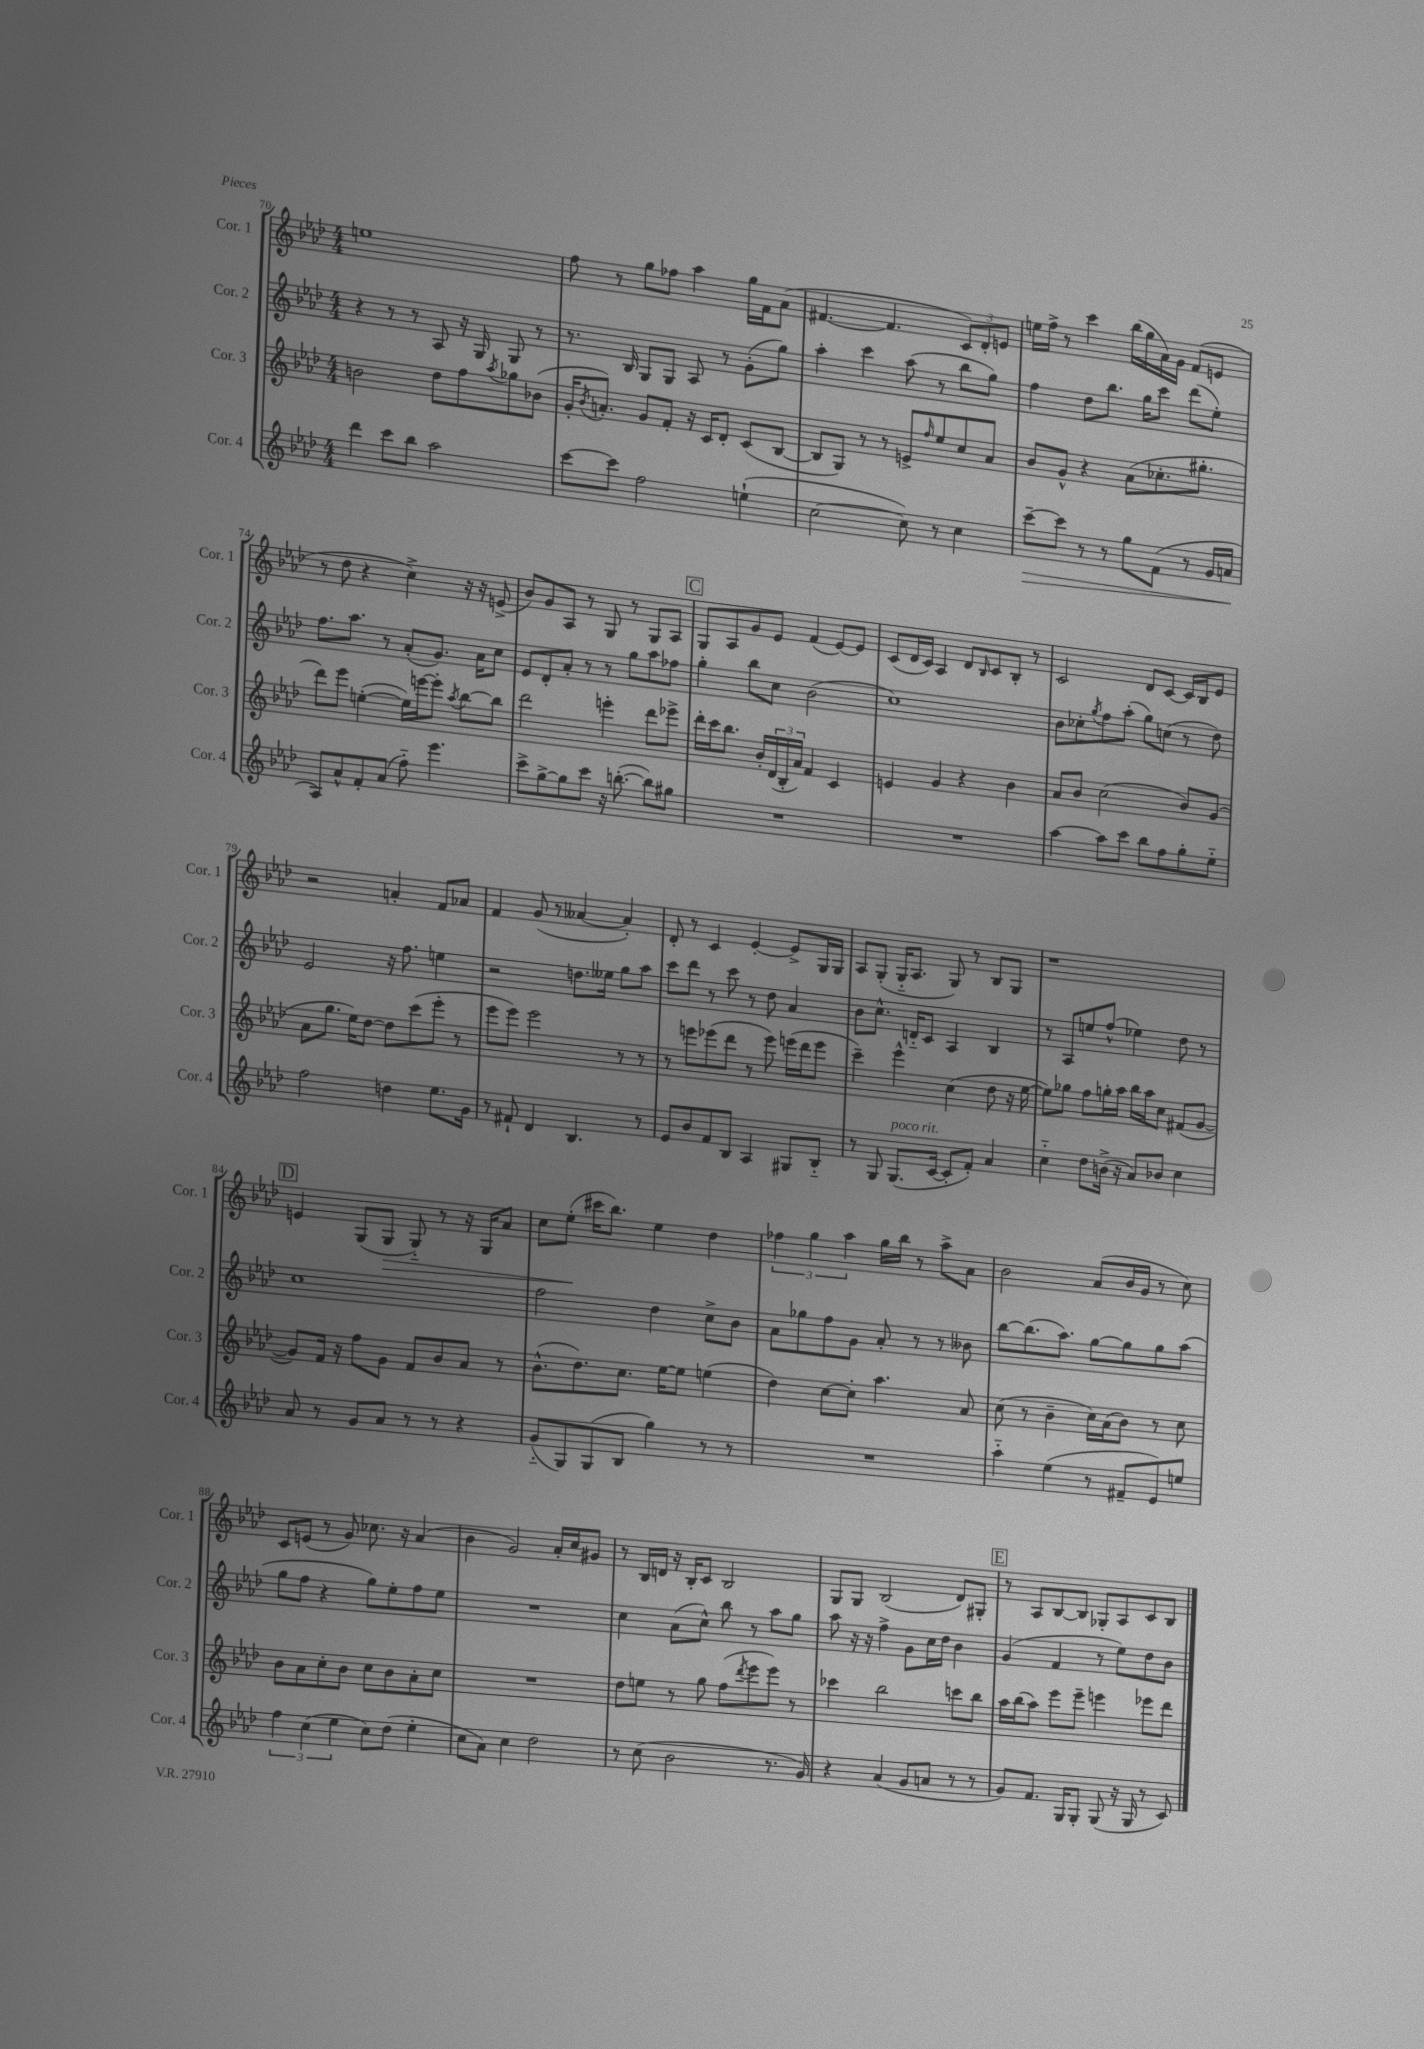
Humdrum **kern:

**kern	**kern	**kern	**kern
*staff4	*staff3	*staff2	*staff1
*clefG2	*clefG2	*clefG2	*clefG2
*k[b-e-a-d-]	*k[b-e-a-d-]	*k[b-e-a-d-]	*k[b-e-a-d-]
*M4/4	*M4/4	*M4/4	*M4/4
4ddd-	2b	4r	1ee
8ccc	.	8r	.
8bb-	.	8r	.
2aa-	8dd-	8A-	.
.	8ff	16r	.
.	.	16G	.
.	8qaa-	.	.
.	8gg-	8G	.
.	(8b-	8r	.
=	=	=	=
[8ccc	16g'	8.r	8ff
.	8qb-	.	.
.	8.a')	.	.
8ccc]	.	.	8r
.	.	16B-	.
2ff	8g	8G	8gg
.	8f'	8G	8ff-
.	16r	8A-	4aa-
.	16c	.	.
.	8d-'	8r	.
(4ee`	(8c	(8g'	16gg
.	.	.	16f
.	[8B-	8gg)	(8a-
=	=	=	=
[2cc	8B-]	4aa-'	[4.f#
.	8G)	.	.
.	8r	4ccc	.
.	8r	.	4.f#]
8cc])	8e^	(8aa-	.
.	16qqff	.	.
8r	8ee-	8r	.
4cc	8cc	8bb-	12c)
.	.	.	12d-'
.	8a-	8gg)	.
.	.	.	12e
=	=	=	=
[8ccc~	8b-	4ff	16ee
.	.	.	16ff^
8ccc]	8g^^	.	8r
8r	4r	8dd-	4ccc
8r	.	8.bb-	.
8gg	(8a-	.	(16bb-
.	.	16gg	16gg
(8f	8.cc-'	8ccc	16a-)
.	.	.	16g
8r	.	(8ddd-	(8f
.	8.gg#'	.	.
16g	.	8ee-')	8e
16a	.	.	.
=	=	=	=
8A-)	8ddd-)	8.ff	8r
8a-^^	8eee-	.	8dd-
.	.	8.aa-	.
8f'	([4ee'	.	4r
(8a-	.	8r	.
8ff'~)	16ee])	(8a-'	4cc^)
.	[16eee	.	.
4.eee-	8eee']	8.g)	.
.	8qaa-	.	.
.	[8bb-	.	16r
.	.	16a-	16r
.	8bb-]	8cc	(8e^
=	=	=	=
8ccc^	2ddd-	8e-	8b-)
[8gg^	.	8d-'	8g
8gg]	.	8a-'	8A-
8ccc	.	8r	8r
16r	4eee'	8r	8G
([8.bb'	.	.	.
.	.	8gg	8r
8bb])	8ddd-	8aa-	8G
8gg#	8eee-^	8ff-	8A-
=	=	=	=
1r	16ddd-'	4gg'	8G
.	16ccc	.	.
.	8.bb-	.	8A-
.	.	8bb-	8g
.	16b-'	.	.
.	(24d-	8cc	8e-
.	24B-'	.	.
.	24a-)	.	.
.	4f	(2b-	(4f
.	4c	.	[8e-)
.	.	.	8e-]
=	=	=	=
1r	4e	1cc)	(8c
.	.	.	16d-
.	.	.	16c)
.	4g	.	4A-
.	4r	.	8d-
.	.	.	16qqB-
.	.	.	8c
.	4b-	.	8B-'
.	.	.	8r
=	=	=	=
[4aa-	8a-	8b-	2c
.	8b-	8cc-'	.
.	.	8qgg	.
8aa-]	(2cc	8ff	.
8ccc	.	(8aa-'	.
8bb-	.	8gg)	8d-
8ff	.	(8cc	[8c
8gg'	8b-)	8r	16c]
.	.	.	16B-
8ee-'~	(8g	8dd-)	8e-
=	=	=	=
2ff	8a-	2e-	2r
.	8.gg	.	.
.	16ee-)	.	.
.	[8dd-	.	.
4dd	8dd-]	16r	4a'
.	.	8.ff	.
.	(8ccc	.	.
8.ee-	8eee-'	4ee	8f
.	8r	.	8a-
16g	.	.	.
=	=	=	=
8r	8eee-	2r	4f
8f#`	8eee-)	.	.
4d-	2eee-	.	(8g
.	.	.	8r
4.B-	.	8.dd	[4a--
.	.	16ee--	.
.	8r	8gg	4a--'])
8r	8r	8aa-	.
=	=	=	=
8e-	8r	8ccc	8d-'
8b-	8eee	8ddd-	8r
8f	(8eee-	8r	4c
8B-	8ddd-	8ccc	.
4A-	8r	8r	[4e-'
.	8eee-)	8dd-	.
8G#	(16eee	4a-	8e-^]
.	16ddd-	.	.
8B-'~	8eee	.	16G
.	.	.	16G
=	=	=	=
8r	4ccc~)	8b-	8A-
8G	.	8.cc^^	(8G'
(8.G	4eee-^^	.	16G'~
.	.	16d'~	8.A-
.	.	8c	.
[16c	.	.	.
8c']	(4cc	4A-	8G)
8f')	.	.	8r
4a-	8dd-	4B-	8B-
.	16r	.	8G
.	[16ee-	.	.
=	=	=	=
4cc'~	8ee-])	8r	1r
.	8gg-	8A-	.
8dd-	8ff	8ee	.
(16b^	16gg'	(8ff^^	.
16r	16aa-	.	.
8a-)	16bb-	4ee-)	.
.	16aa-	.	.
8b-	8cc	.	.
4cc	(8f#	8dd-	.
.	[8g	8r	.
=	=	=	=
8a-	8g])	1cc	4e
8r	16f	.	.
.	16r	.	.
8g	8ff	.	(8G
8a-	8g	.	8G
8r	8f	.	8G'~)
8r	8b-	.	8r
4r	8a-	.	16r
.	.	.	16G
.	8r	.	8a-
=	=	=	=
(8g'~	(8.b-^^	2ff	8cc
8G)	.	.	(8ee-'
.	8.dd-)	.	.
(8G	.	.	16ccc#
.	.	.	8.bb-)
8B-	8.cc	.	.
4gg)	.	4dd-	4ee-
.	[16ee-	.	.
.	8ee-]	.	.
8r	(4ee	8cc^	4dd-
8r	.	8b-	.
=	=	=	=
1r	4dd-)	8a-	6ff-
.	.	8gg-	.
.	.	.	6gg
.	[8cc	8ff	.
.	.	.	6aa-
.	8cc']	8g	.
.	4.aa-	8a-'	16gg
.	.	.	16bb-
.	.	8r	8r
.	.	8r	8aa-^
.	8a-	8b--	8a-
=	=	=	=
4aa-'~	(8cc	[8bb-	2b-
.	8r	(8.bb-]	.
(4ee-	4b-~	.	.
.	.	8.aa-)	.
8r	16cc)	[8gg	(8a-
.	(16a-	.	.
8f#~	8b-)	8gg]	16b-
.	.	.	16g
8e-)	8r	8gg	8r
8ee	8cc	(8aa-	8cc)
=	=	=	=
6ff	8b-	8gg	8c
.	8a-	8ff	(8e
(6cc	.	.	.
.	8cc'	4r	8r
6ee-	.	.	.
.	8b-	.	8g)
8cc)	8cc	8gg)	8.cc-
(8dd-	8b-	8ee-'	.
.	.	.	16r
4ee-'	8a-'	8ff	(4a-
.	8cc	8ee-	.
=	=	=	=
8cc	1r	1r	4b-
8a-)	.	.	.
4cc	.	.	2g)
2dd-	.	.	.
.	.	.	16a-'
.	.	.	16cc
.	.	.	8g#
=	=	=	=
8r	8dd-	4cc	8r
(8cc	8ee	.	16B-
.	.	.	16d
2b-	8r	(8a-	16r
.	.	.	16B-'
.	8gg	8cc^^)	8c
.	(8ff	8bb-	2B-
.	8qddd-	.	.
.	8eee-	8r	.
8.r	8eee-)	8aa-	.
.	8r	8gg	.
16g)	.	.	.
=	=	=	=
4r	4ccc-	8aa-	8G
.	.	16r	8G
.	.	16r	.
(4a-	2bb-	4ff^	(2B-
8g	.	8g	.
8a	.	16cc	.
.	.	16dd-	.
8r	8ccc	4b-	8d-)
8r	8bb-	.	8G#'
=	=	=	=
8g)	16aa-	(4g	8r
.	(16bb-	.	.
8.f	8aa-)	.	8A-
.	8eee-	4f	[8B-
16G	.	.	.
8G'	8eee-~	.	8B-]
(8G	4eee	8r	8G-'
16r	.	8ee-)	8A-
16G	.	.	.
8r	8eee-	8dd-	8c
8c)	8ddd-	8b-	8B-
==	==	==	==
*-	*-	*-	*-
